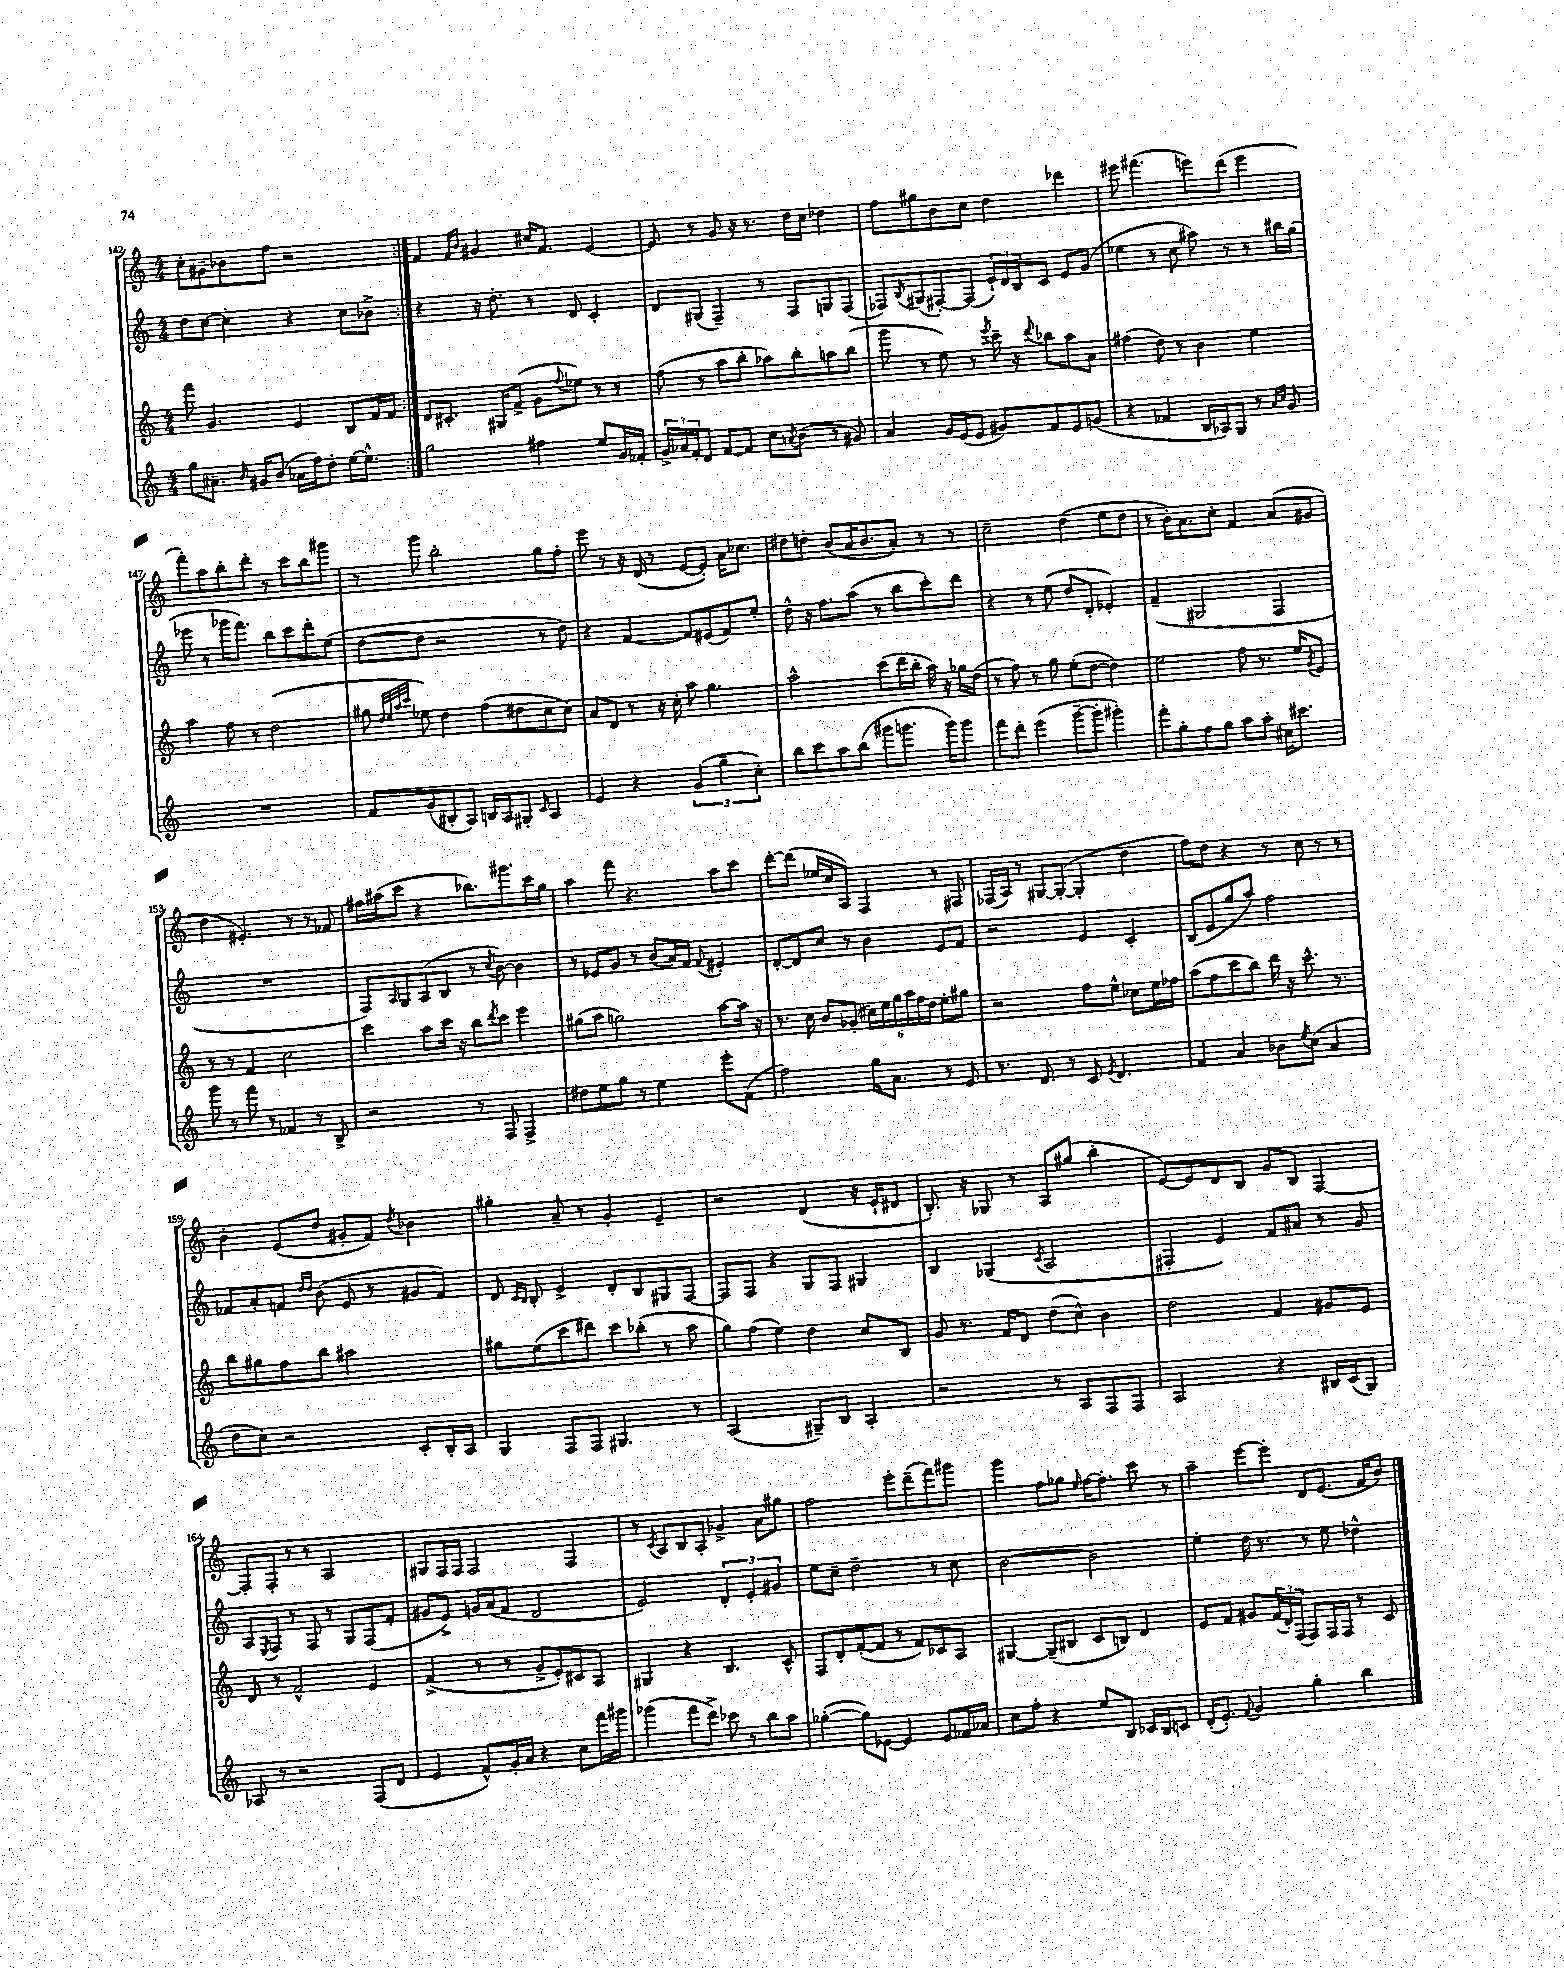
<<
\new StaffGroup <<
\new Staff = "s0" {
    \clef treble \key c \major \numericTimeSignature \time 4/4
    \repeat volta 2 { c''8-. gis'8-- bes'8 f''8 r2 | }
    f'4 \grace { f'16 b'16 } gis'4 cis''16 f'8. e'4~ |
    e'8 r8 g'8 r16 r8. d''16 c''16 des''4 |
    f''8 gis''8 b'8 c''8 d''4 des'''4 |
    eis'''8 fis'''4.( e'''8) d'''8( e'''4 |
    f'''8-.) a''8 b''8-. d'''8-. r8 c'''8 b''8 gis'''8 |
    r8 g'''8 b''2-. g''8 f''8-. |
    e'''8 r8 r16 d'16( r8 e'8~ e'8-.) a'16 ces''8. |
    dis''8 d''8-. b'8( a'16 b'8. a'8-.) r8 r8 |
    c''2-- d''4( e''8 d''8 |
    r8 b'16-.) a'8. c''8-. f'4 a'8( gis'8 |
    d''4 eis'4.-.) r8 r8 fes'8 |
    fis''16 ais''16( c'''8 r4 bes''8.) gis'''8. c'''16 g''16 |
    a''4 f'''8 r4. a''8 c'''8 |
    d'''8~-. d'''8( ees''16 c''16 a8) f4 r8 fis8 |
    fes16( a16) r8 gis8~ gis8~-.( gis4-. d''4 |
    f''8) d''8 r4 r8 c''8 r8 r8 |
    b'4-. e'8( d''8 gis'8-. f'8) \acciaccatura { d''8 } bes'4 |
    gis''4-. a'8-- r8 g'4-. e'4-- |
    r2 d'4( r16 e'16-! dis'8 |
    b8.-.) r16 ges8 r8 a8 gis''8( b''4-. |
    e'8~) e'8 d'8 b8 g'8 b8 f4~ |
    f8-. f8-. r8 r8 a2 |
    gis8 f16 f16 f2 f4 |
    r8 \acciaccatura { c'8 } a8 b8 a8-. ges'4-> a'8 gis''8 |
    f''2 e'''8-. d'''8--( f'''8) gis'''8 |
    g'''4 f''8 ges''8 \grace { e''16 } f''16~ f''8.-. c'''8 r8 |
    a''4-- e'''8~ e'''8-. d'8 e'8.( f'16 b'8) \bar "|." |
}
\new Staff = "s1" {
    \clef treble \key c \major \numericTimeSignature \time 4/4
    \repeat volta 2 { d''8 c''8~ c''4-. r4 c''8 bes'8-> | }
    r4 r16 d''8.-. r8 d'8 c'4-. |
    d'8 gis8( f4--) r8 f8 g8 f8( |
    fes8) \acciaccatura { b8 } gis8( fis8~-.) fis8( \tuplet 3/2 { e'16-!) d'16 b16 } c'8 e'8 g'8( |
    ees''4 r8 c''8 ais''8) r8 r8 bis''16 g''16( |
    ees'''8 r8 ges'''16 f'''8.) b''8 c'''8 d'''8-. e''8( |
    d''8~ d''8 r2 r8 d''8) |
    r4 f'4~ f'8 eis'8( f'8) e''8-. |
    d''8-^ r16 f''8. a''8( r8 b''8 c'''8-.) d'''8 |
    r4 r8 e''8( d''8 d'8-. ees'4-.) |
    f'4--( gis2 f4 |
    R1 |
    f8) \grace { a16 } g8 a8( b8 r8 \acciaccatura { c''8 } b'8~) b'4 |
    r8 ees'8 g'8 r8 b'8( a'16) f'16 \appoggiatura { f'8 } eis'4-. |
    d'8~-. d'8 c''8 r8 b'4 e'8 f'8 |
    r2 e'4 c'4-. |
    b8( e'8 g''8 a''8) f''2 |
    fes'8 a'8-. f'8 \grace { d''16 d''16 } b'8( e'8 r8 gis'8 f'8) |
    d'8 \grace { c'16 b16 } b8-. e'4-> d'8-. b8 gis8 f8~ |
    f8 f8 r4 g8 f8 gis4 |
    b4 ges4( \acciaccatura { c'8 } a2 |
    fis4-. e'4) f'8 ais'8 r8 g'8 |
    a8 \acciaccatura { e8 } f8 r8 f8 r8 g8 f8( f'8-. |
    gis'8 e'8->) g'16 a'16( f'8 d'2 |
    e'2) \tuplet 3/2 { d'4-. e'4-. gis'4 } |
    e''8 c''8-- d''2-- r8 c''8 |
    b'2~ b'2 |
    e''4-. d''16 r8. r8 e''8 des''4-^ \bar "|." |
}
\new Staff = "s2" {
    \clef treble \key c \major \numericTimeSignature \time 4/4
    \repeat volta 2 { f'''8 g'4. e'4 b8 f'16 f'16 | }
    d'8 cis'8.-. gis16 f'8->( g'8 \appoggiatura { f''8 } ees''8) r8 r8 |
    f''8( r8 a''8 b''8-. aes''8) b''8-. a''8 b''8( |
    g'''8 r8 e''8) r8 \acciaccatura { e'''8 } c'''16-- r16 \appoggiatura { d'''8 } bes''8 a''8 a'8 |
    fis''4( d''8) r8 b'4 e''4 |
    a''4 f''8 r8 d''2( |
    gis''8 \grace { d''32 e''32 a''32 c'''32 } ees''8) d''4 f''8( dis''8 c''8 c''8) |
    a'8 d'8 r8 r16 c''16-. a''8 g''4. |
    a''2-^ c'''8( d'''16 b''16-. a''16) r16 ges''16 d''16( |
    r8 f''8) r8 g''8 e''8-.( d''8~ d''4) |
    e''2 f''8 r8. e''16 \acciaccatura { g'8 } e'8 |
    r8 r8 f'4 c''2 |
    c'''4 a''8 c'''16 r16 b''8 \acciaccatura { d'''8 } c'''8 e'''4 |
    gis''8( a''8 g''2) a''8~ a''16 r16 |
    r8. c''16 b'8 ges'8-.( \tuplet 6/4 { cis''16) e''16 g''16 a''16 f''16 d''16 } e''8-. gis''8 |
    r2 f''8 e''8-^ ces''8 e''16 fes''16 |
    a''8( f''8 c'''8 b''8) d'''16 r16 c'''8.-^ r8. |
    b''8 gis''8 f''8 b''8 ais''2 |
    gis''8 e''8( c'''8 dis'''8) c'''8 bes''8-.( r8 a''8 |
    g''8) f''8( e''4) d''4 c''8 b8 |
    g'8 r8. f'16 d'8 d''8( c''8-^) b'4 |
    d''2 f'4 gis'8 e'8 |
    d'8 r8 f'2-^ e'4 |
    f'4->( r8 r8 g'8-> e'8-.) cis'8 a8 |
    gis4 r4 b4. c'8-^ |
    f8 d'8-. f'8~-.( f'8 r8 f'8) ces'8 a8 |
    gis4~ gis8--( bis8 c'8 b8) d'4 |
    e'8 f'8 gis'8 \tuplet 3/2 { f'16( d'16-.) f16( } f8) f16 f16 r8 c'8 \bar "|." |
}
\new Staff = "s3" {
    \clef treble \key c \major \numericTimeSignature \time 4/4
    \repeat volta 2 { g''8 ais'8.-- \grace { b'16 } gis'16 b'8( aes'16 f''16) d''8-. e''16~ e''8.-^ | }
    g''2 fis''4 e''8 g'16 fes'16-. |
    \tuplet 3/2 { g'16-> aes'16 f'16-. } d'8 f'8~ f'8 c''8 \acciaccatura { a'8 } b'8( r8 gis'8) |
    a'4 g'16 e'16( e'8 gis'8) f'8 e'8 g'8( |
    r4 fes'4 b16 aes16) g8 r8 \grace { a'16 c''16 } g'8 |
    R1 |
    f'8 g'8( bis8-. a8) b16 a16 gis8-. \grace { c'16 } a4 |
    e'4 r4 \tuplet 3/2 { g'4( g''4-- c''4-.) } |
    b''8 c'''8 a''8 b''8( gis'''8 g'''8. g'''16) g'''8 |
    f'''8 d'''8-. e'''4( g'''8~-- g'''8-. gis'''4-.) |
    f'''8-. g''8-. f''8 g''8 a''8 a''8-. cis''16 cis'''8. |
    g'''8 r8 f'''8 r8 fes'4 r8 b8-> |
    r2 r8 f8 f4-> |
    dis''8 e''8 g''8 r8 e''4 e'''8-. f'8( |
    f''2) g''16 a'8. r8 e'8 |
    r8. d'8. r8 c'8 \acciaccatura { e'8 } d'4. |
    f'4 a'4 bes'8 \acciaccatura { e''8 } c''8( a'4 |
    d''8 c''8) r2 c'8-. b16-. a16 |
    g4 f8 f8 gis4. r8 |
    a2( gis8--) b8 a4-. |
    r2 r8 a8 f8 f8 |
    a2 r4 bis16 c'16( g8) |
    aes8 r8 r2 f8( d'8 |
    e'4 f'8-^) g'16-. a'16 r4 c''8 f'''16 gis'''16 |
    ges'''4( f'''8 d'''8->) ces'''8 r8 b''8 a''8 |
    ges''4~-.( ges''8) ees'8~ ees'4 ees'8 fes'16 aes'16 |
    c''8 f''8-. r4 e''8 b8 ces'16 b16 c'8 |
    d'16-.( e'8.-.) \appoggiatura { f'8 } g'4 g''4-. b''4 \bar "|." |
}
>>
>>
\layout { \context { \Score currentBarNumber = #142 } }
